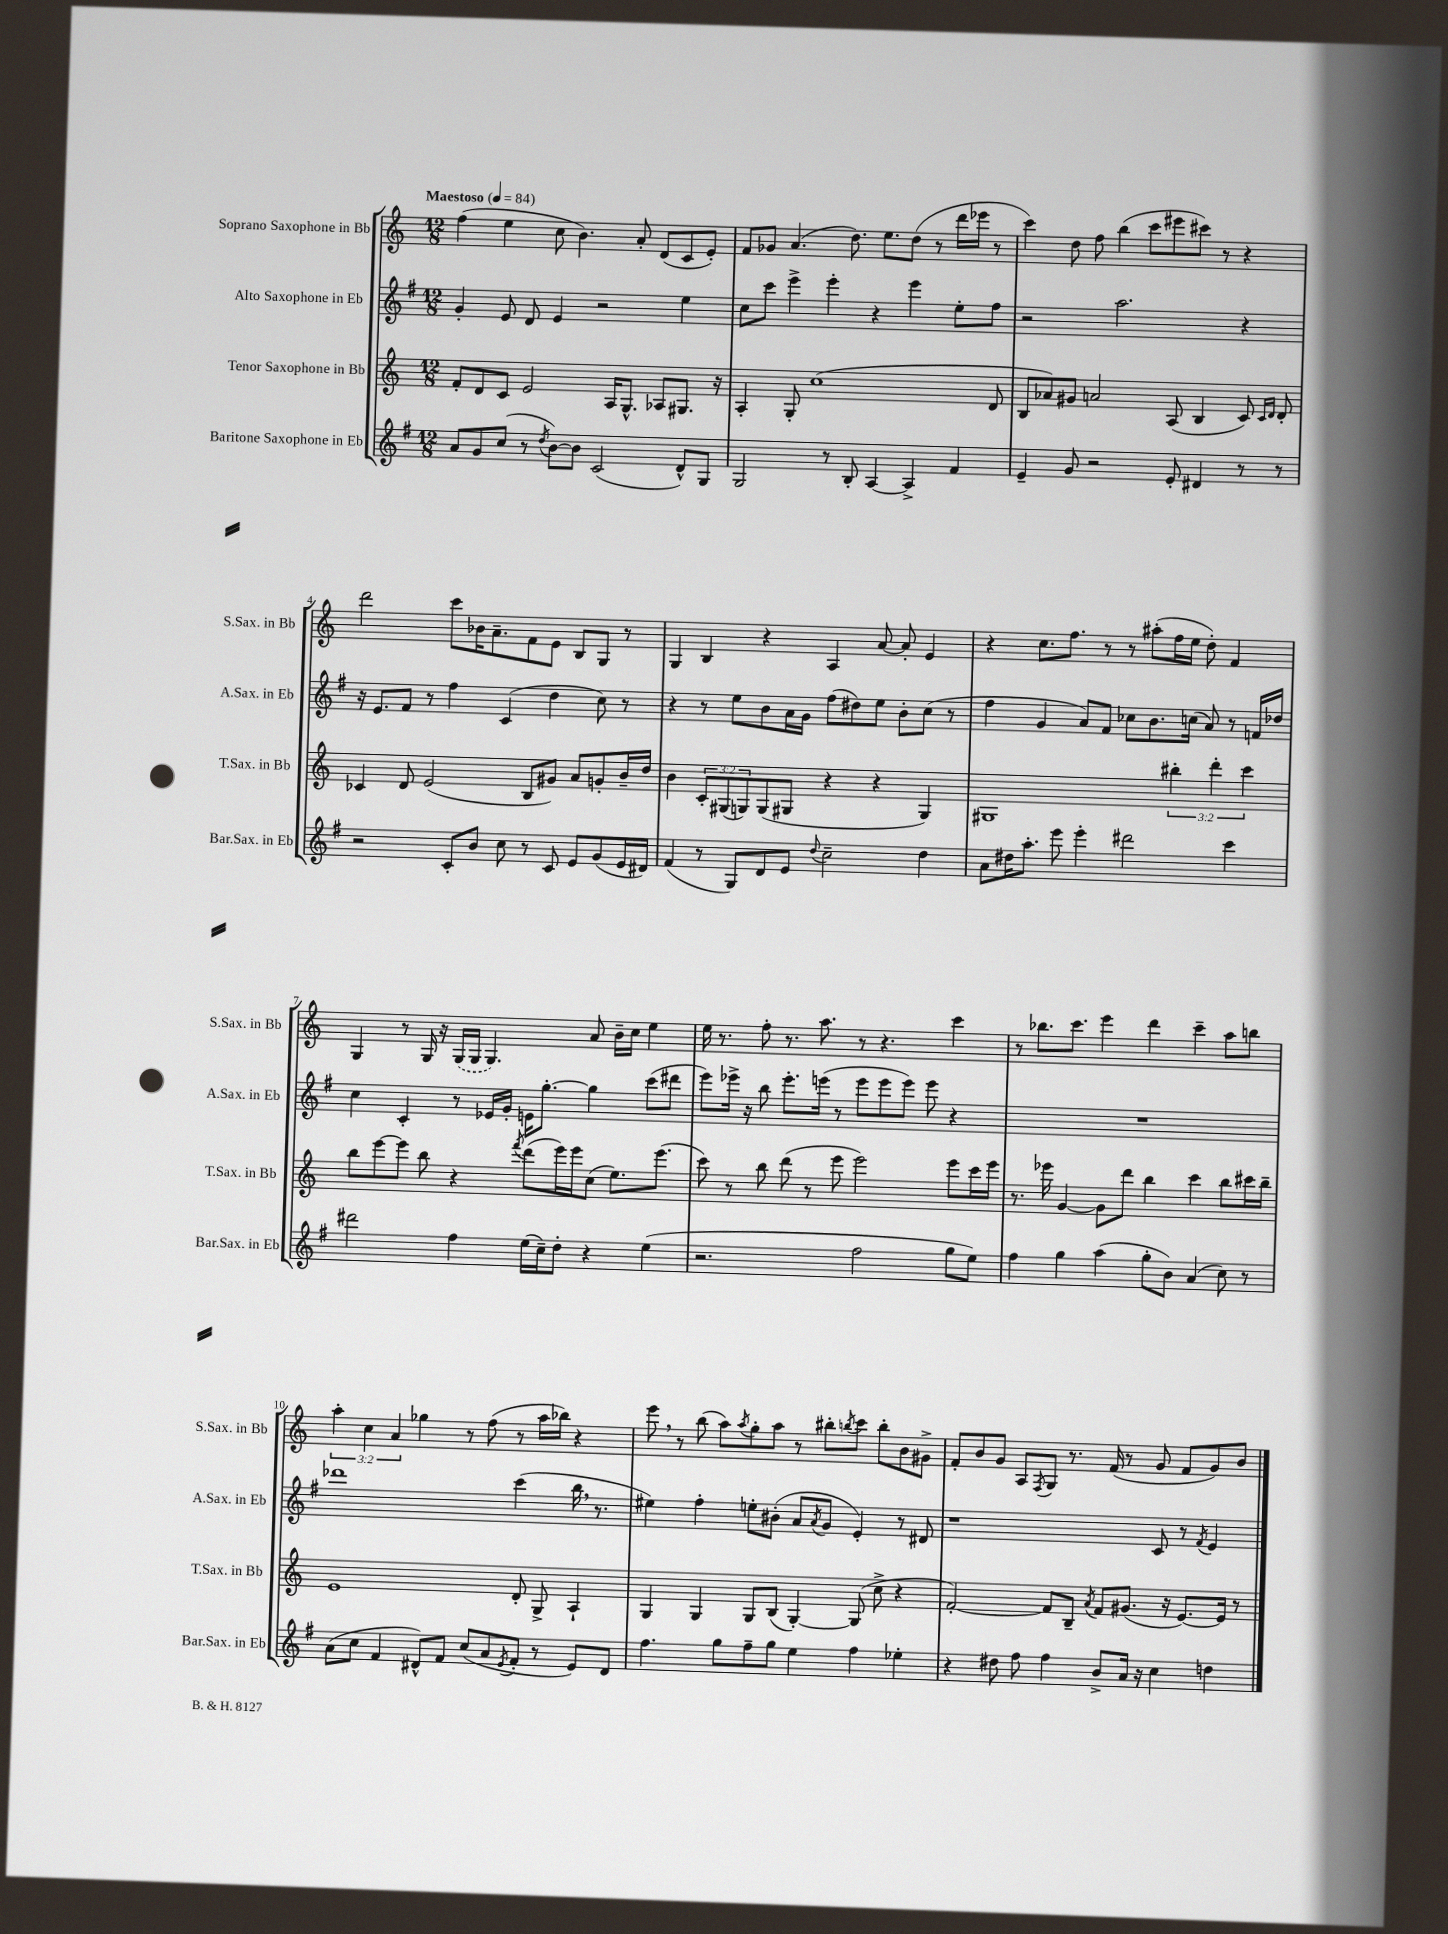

**kern	**kern	**kern	**kern
*staff4	*staff3	*staff2	*staff1
*clefG2	*clefG2	*clefG2	*clefG2
*k[f#]	*k[]	*k[f#]	*k[]
*M12/8	*M12/8	*M12/8	*M12/8
*MM84	*MM84	*MM84	*MM84
8a	8f'	4g'	(4ff
8g	8d	.	.
(8cc	8c	8e	4ee
8r	2e	8d	.
8qdd	.	.	.
[8b)	.	4e	8cc
8b]	.	.	4.b)
(2c	.	2r	.
.	16A	.	.
.	8.G^^	.	.
.	.	.	8a'
.	8A-	.	(8d
8d^^)	8.G#	4ee	8c
8G	.	.	8e')
.	16r	.	.
=	=	=	=
2G	4A'	8cc	8f
.	.	8ccc	8g-
.	8G'	4eee^	(4.a
.	(1cc	.	.
8r	.	4eee'	.
8B'	.	.	8.dd)
[4A	.	4r	.
.	.	.	8.ee
4A^]	.	4eee	(8dd
.	.	.	8r
4f#	.	8ee'	16ddd
.	.	.	16eee-
.	8d	8ff#	8r
=	=	=	=
4e~	8B	2r	4ccc)
.	8a-)	.	.
8g	8g#	.	8dd
2r	2a	.	8ff
.	.	2.aa	(4bb
.	.	.	8ccc
8e'	(8A	.	8eee#
4d#	4B	.	8ccc#)
.	.	.	8r
8r	8c)	4r	4r
.	16qqc	.	.
.	16qqd	.	.
8r	8d'	.	.
=	=	=	=
2r	4c-	16r	2ddd
.	.	8.e	.
.	8d	8f#	.
.	(2e	8r	.
8c'	.	4ff#	8ccc
8b	.	.	16b-
.	.	.	8.a~
8cc	.	(4c	.
8r	8B	.	8f
8c	8g#)	4dd	8e
8e	8a	.	8B
(8g	8g'	8cc)	8G
16e	16b~	8r	8r
16d#)	16dd	.	.
=	=	=	=
(4f#	4b	4r	4G
8r	12c'	8r	4B
.	(12G#	.	.
8G)	.	8ee	.
.	12G)	.	.
8d	(8G	8b	4r
8e	8G#	16a	.
.	.	16g	.
8qqdd	.	.	.
2cc~	4r	(8ff#	4A
.	.	8dd#)	.
.	4r	8ee	[8a
.	.	8b'	8a']
4dd	4G#)	(8cc	4e
.	.	8r	.
=	=	=	=
8a	1G#	4ff#	4r
16dd#	.	.	.
8.aa'	.	.	.
.	.	4g	8.cc
8eee	.	.	.
.	.	.	8.ff
4eee'	.	8a)	.
.	.	8f#	8r
2ddd#	.	8cc-	8r
.	.	8.b	(8aa#'
.	6bb#'	.	16ff
.	.	(16cc	16ee
.	.	8a)	8dd')
.	6ddd'	.	.
4ccc	.	8r	4f
.	6ccc	.	.
.	.	16f	.
.	.	16dd-	.
=	=	=	=
2ddd#	8bb	4cc	4G
.	[8eee	.	.
.	8eee]	4c'	8r
.	8bb	.	16G
.	.	.	16r
4ff#	4r	8r	(16G
.	.	.	16G
.	.	16e-	4.G)
.	.	16g'	.
.	8qfff	.	.
(16ee	(8ddd	16e	.
16cc~)	.	[8.gg'	.
8dd'	16eee)	.	.
.	16eee	.	.
4r	(8cc	4gg]	8a
.	8.ee)	.	16b~
.	.	.	16cc
(4ee	.	(8ccc	4ee
.	(8.eee	.	.
.	.	8ddd#	.
=	=	=	=
2.r	8ccc)	8eee)	16ee
.	.	.	8.r
.	8r	16eee-^	.
.	.	16r	.
.	8bb	8bb	8ff'
.	(8ddd	8.eee-'	8.r
.	8r	.	.
.	.	(16eee	8.aa
.	8eee	8r	.
2ff#	2eee)	8eee	8r
.	.	8eee	4.r
.	.	8eee)	.
.	.	8eee	.
8gg	8eee	4r	4ccc
8ee)	16ccc	.	.
.	16eee	.	.
=	=	=	=
4ff#	8.r	1.r	8r
.	.	.	8.bb-
.	16eee-	.	.
4gg	[4g	.	.
.	.	.	8.ccc
(4aa	8g]	.	4eee
.	8ddd	.	.
8gg'	4bb	.	4ddd
8b)	.	.	.
(4a	4ccc	.	4ccc~
8cc)	8bb	.	8aa
8r	16ccc#	.	8bb
.	16bb~	.	.
=	=	=	=
(8a	1e	1ddd-	6aa'
8cc	.	.	.
.	.	.	6cc
4f#	.	.	.
.	.	.	6a
8d#^^)	.	.	4gg-
8f#	.	.	.
(8cc	.	.	8r
8a	.	.	(8ff
8qe	.	.	.
8f#'	8d'	(4ccc	8r
8r	8G^	.	16aa
.	.	.	16bb-)
8e)	4A`	16bb	4r
.	.	8.r	.
8d#	.	.	.
=	=	=	=
4.ff#	4G	4ee#)	8eee
.	.	.	8r
.	4G	4ff#'	(8bb
8gg	.	.	8aa)
.	.	.	8qaa
8ff#~	8G	8ee'	8gg'
8gg	(8B	(8b#'	8aa
4ee	[4G')	8a	8r
.	.	8qa	.
.	.	8g	8bb#'
.	.	.	8qbb
4ff#	(8G]	4e')	8ccc
.	8cc^	.	8bb'
4ee-'	4r	8r	8b
.	.	8d#	8g#^
=	=	=	=
4r	[2f')	1r	8f'
.	.	.	8b
8dd#	.	.	8g
8ff#	.	.	8A
.	.	.	8qF
4ff#	8f]	.	8G
.	8B~	.	8.r
.	8qa	.	.
8b^	8f	.	.
.	.	.	(16f
16a	(8.g#	.	8r
16r	.	.	.
4cc	.	8c	8g
.	16r	.	.
.	[8.e)	8r	8f
.	.	8qf#	.
4dd	.	4e	8g)
.	16e]	.	.
.	8r	.	8b
==	==	==	==
*-	*-	*-	*-
